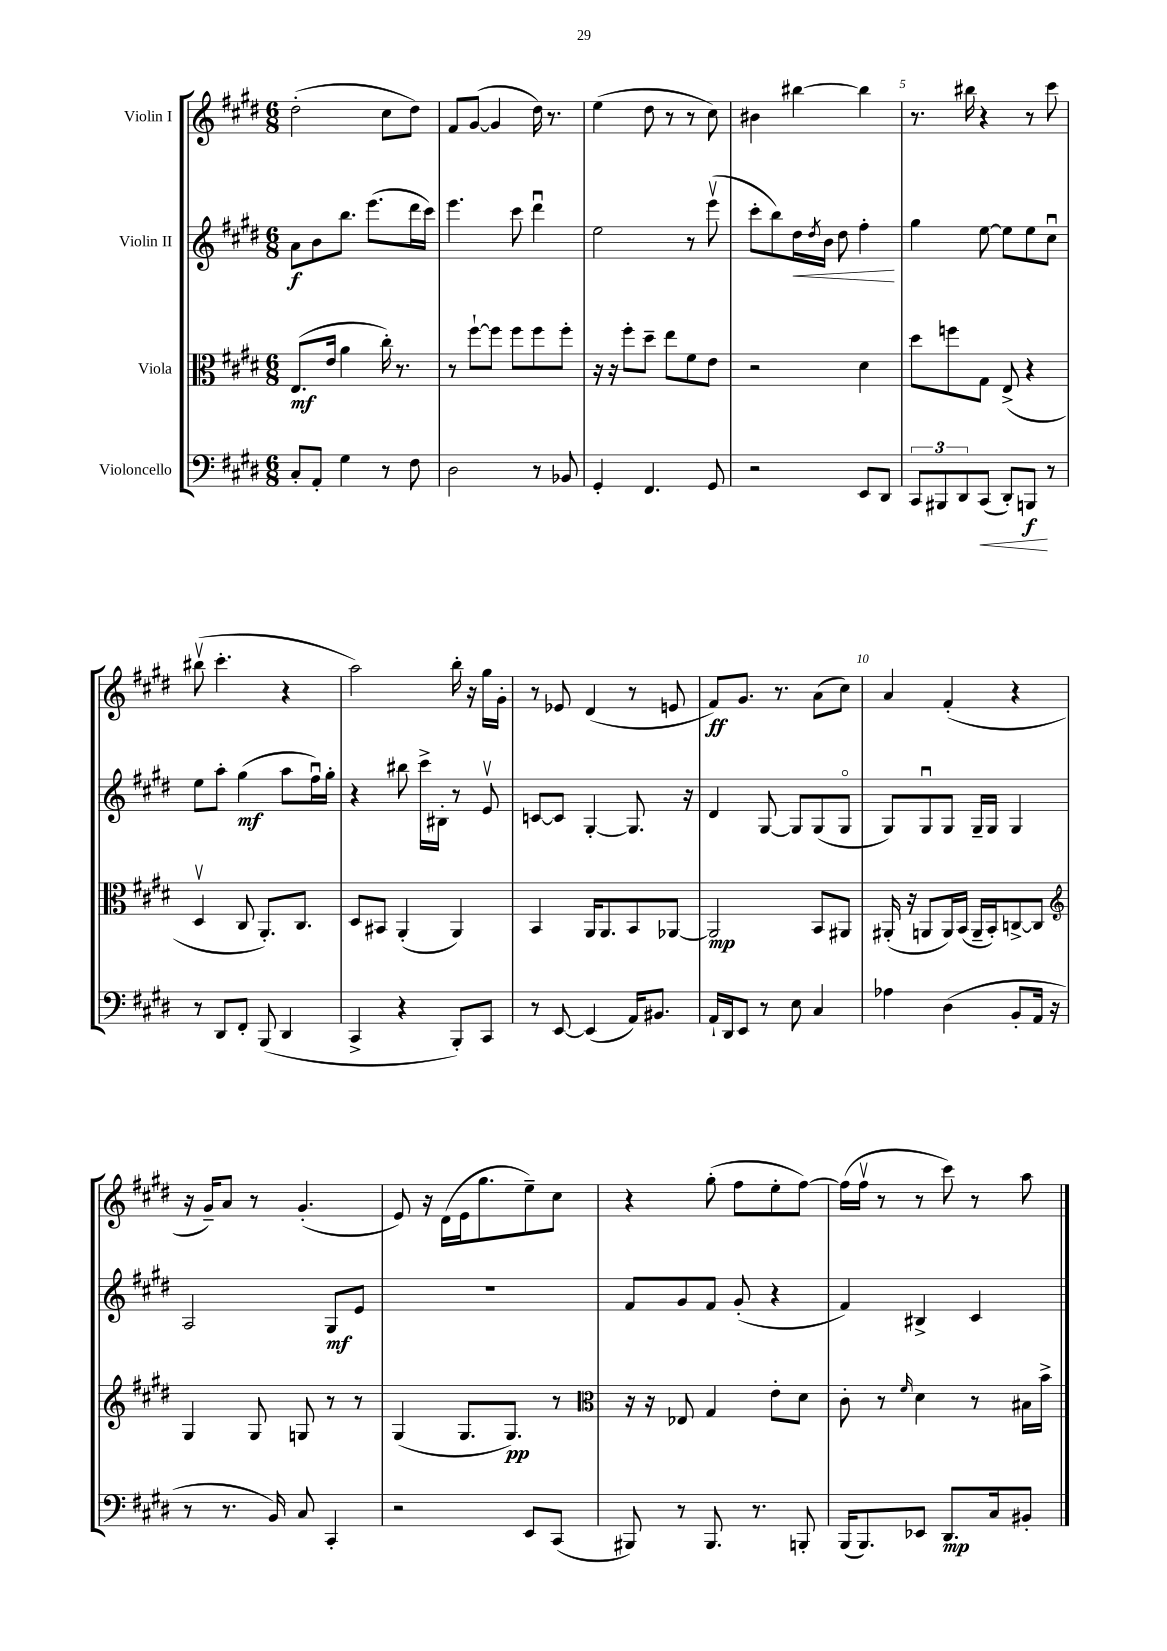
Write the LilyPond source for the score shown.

<<
\new StaffGroup <<
\new Staff = "s0" \with { instrumentName = "Violin I" } {
    \clef treble \key e \major \numericTimeSignature \time 6/8
    dis''2-.( cis''8 dis''8) |
    fis'8 gis'8~( gis'4 dis''16) r8. |
    e''4( dis''8 r8 r8 cis''8) |
    bis'4 bis''4~ bis''4 |
    r8. bis''16 r4 r8 cis'''8 |
    bis''8\upbow( cis'''4.-. r4 |
    a''2) b''16-. r16 gis''16 gis'16-. |
    r8 ees'8 dis'4( r8 e'8 |
    fis'8\ff) gis'8. r8. a'8( cis''8) |
    a'4 fis'4-.( r4 |
    r16 gis'16--) a'8 r8 gis'4.-.( |
    e'8) r16 dis'16( e'16 gis''8. e''8--) cis''8 |
    r4 gis''8-.( fis''8 e''8-. fis''8~) |
    fis''16( fis''16\upbow r8 r8 cis'''8) r8 a''8 \bar "|." |
}
\new Staff = "s1" \with { instrumentName = "Violin II" } {
    \clef treble \key e \major \numericTimeSignature \time 6/8
    a'8\f b'8 b''8. e'''8.( dis'''16 cis'''16) |
    e'''4. cis'''8 dis'''4\downbow |
    e''2 r8 e'''8\upbow( |
    cis'''8-. b''8) dis''16\< \acciaccatura { dis''8 } b'16 dis''8 fis''4-.\! |
    gis''4 e''8~ e''8 e''8 cis''8\downbow |
    e''8 a''8-. gis''4\mf( a''8 fis''16\downbow) gis''16-. |
    r4 bis''8 cis'''16-> bis16-. r8 e'8\upbow |
    c'8~ c'8 gis4~-. gis8. r16 |
    dis'4 gis8~ gis8 gis8( gis8\flageolet |
    gis8) gis8\downbow gis8 gis16-- gis16 gis4 |
    a2 gis8\mf e'8 |
    R2. |
    fis'8 gis'8 fis'8 gis'8-.( r4 |
    fis'4) bis4-> cis'4 \bar "|." |
}
\new Staff = "s2" \with { instrumentName = "Viola" } {
    \clef alto \key e \major \numericTimeSignature \time 6/8
    e8.\mf( e'16 a'4 cis''16-.) r8. |
    r8 fis''8~-! fis''8 fis''8 fis''8 fis''8-. |
    r16 r16 fis''8-. dis''8-- e''8 fis'8 e'8 |
    r2 dis'4 |
    dis''8 f''8 gis8 e8->( r4 |
    dis4\upbow cis8 a,8.-.) cis8. |
    dis8 bis,8 a,4-.( a,4) |
    b,4 a,16 a,8. b,8 aes,8~ |
    aes,2\mp b,8 ais,8 |
    ais,16-.( r16 a,8 a,16) b,16( a,16-- b,16-.) c8~-> c8 |
    \clef treble gis4 gis8 g8 r8 r8 |
    gis4( gis8. gis8.\pp) r8 |
    \clef alto r16 r16 ees8 gis4 e'8-. dis'8 |
    cis'8-. r8 \grace { fis'16 } dis'4 r8 bis16 b'16-> \bar "|." |
}
\new Staff = "s3" \with { instrumentName = "Violoncello" } {
    \clef bass \key e \major \numericTimeSignature \time 6/8
    cis8-. a,8-. gis4 r8 fis8 |
    dis2 r8 bes,8 |
    gis,4-. fis,4. gis,8 |
    r2 e,8 dis,8 |
    \tuplet 3/2 { cis,8 bis,,8 dis,8 } cis,8\<( dis,8-.) b,,8\f\! r8 |
    r8 dis,8 fis,8-. b,,8( dis,4 |
    cis,4-> r4 b,,8-.) cis,8 |
    r8 e,8~ e,4( a,16) bis,8. |
    a,16-! dis,16 e,8 r8 e8 cis4 |
    aes4 dis4( b,8-. a,16 r16 |
    r8 r8. b,16) cis8 cis,4-. |
    r2 e,8 cis,8( |
    bis,,8) r8 bis,,8. r8. b,,8-. |
    b,,16( b,,8.) ees,8 dis,8.\mp cis16 bis,8-. \bar "|." |
}
>>
>>
\layout { \context { \Score \override BarNumber.break-visibility = ##(#f #t #t) barNumberVisibility = #(every-nth-bar-number-visible 5) } }
